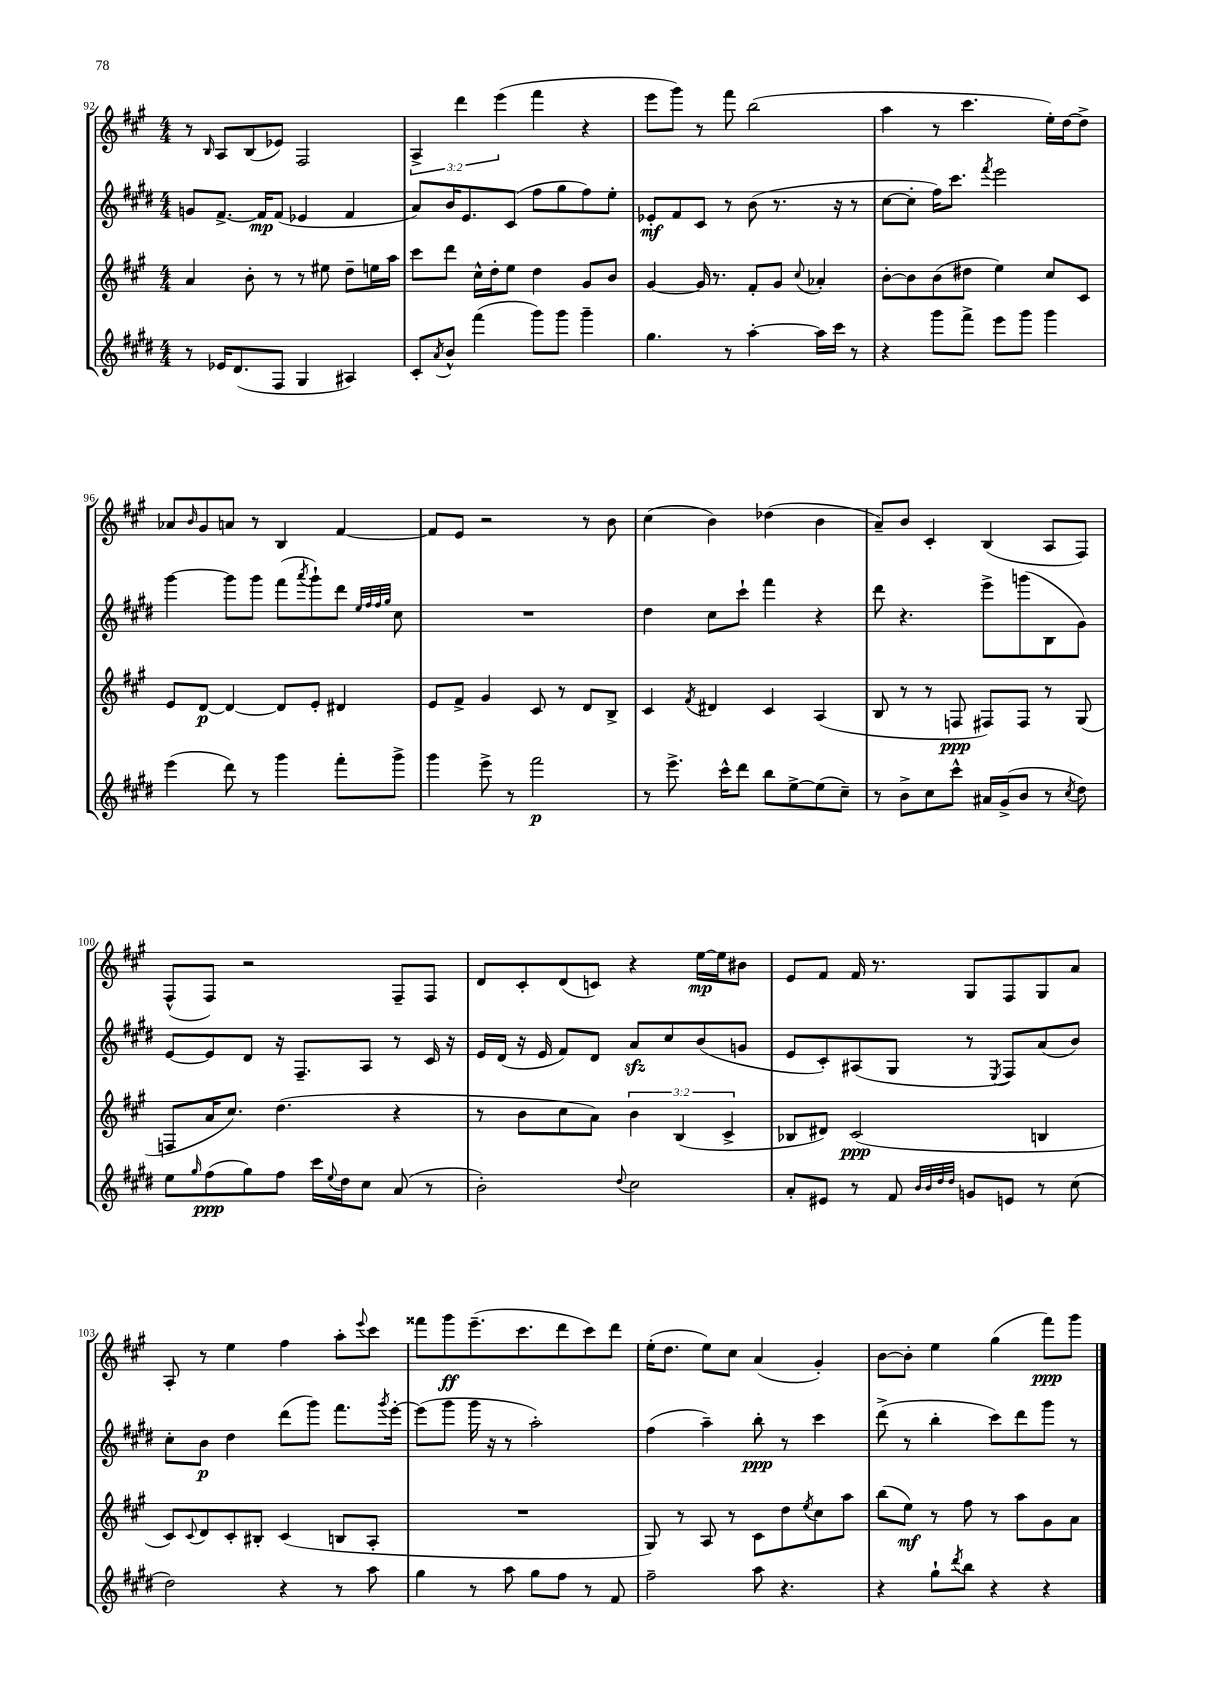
<<
\new StaffGroup <<
\new Staff = "s0" {
    \clef treble \key a \major \numericTimeSignature \time 4/4 \override Staff.TupletNumber.text = #tuplet-number::calc-fraction-text
    r8 \grace { b16 } a8 b8( ees'8) fis2 |
    \tuplet 3/2 { a4-> d'''4 e'''4( } fis'''4 r4 |
    e'''8 gis'''8) r8 fis'''8 b''2( |
    a''4 r8 cis'''4. e''16-.) d''16~ d''8-> |
    aes'8 \grace { b'16 } gis'8 a'8 r8 b4 fis'4~ |
    fis'8 e'8 r2 r8 b'8 |
    cis''4( b'4) des''4( b'4 |
    a'8--) b'8 cis'4-. b4( a8 fis8) |
    fis8-^( fis8) r2 fis8-- fis8 |
    d'8 cis'8-. d'8( c'8) r4 e''16~\mp e''16 bis'8 |
    e'8 fis'8 fis'16 r8. gis8 fis8 gis8 a'8 |
    a8-. r8 e''4 fis''4 a''8-. \appoggiatura { e'''8 } cis'''8 |
    fisis'''8 gis'''8\ff e'''8.--( cis'''8. d'''8 cis'''8) d'''8 |
    e''16-.( d''8. e''8) cis''8 a'4( gis'4-.) |
    b'8~ b'8-. e''4 gis''4( fis'''8\ppp) gis'''8 \bar "|." |
}
\new Staff = "s1" {
    \clef treble \key e \major \numericTimeSignature \time 4/4
    g'8 fis'8.~-> fis'16\mp fis'8( ees'4 fis'4 |
    a'8) b'16 e'8. cis'8( fis''8 gis''8 fis''8) e''8-. |
    ees'8-.\mf fis'8 cis'8 r8 b'8( r8. r16 r8 |
    cis''8~ cis''8-. fis''16) cis'''8. \acciaccatura { fis'''8 } e'''2 |
    gis'''4~ gis'''8 gis'''8 fis'''8( \acciaccatura { a'''8 } gis'''8-!) dis'''8 \grace { e''32 fis''32 fis''32 gis''32 } cis''8 |
    R1 |
    dis''4 cis''8 cis'''8-! fis'''4 r4 |
    dis'''8 r4. e'''8-> g'''8( b8 gis'8) |
    e'8~ e'8 dis'8 r16 fis8.-- a8 r8 cis'16 r16 |
    e'16 dis'16( r16 e'16 fis'8) dis'8 a'8\sfz cis''8 b'8( g'8 |
    e'8 cis'8-.) ais8( gis8 r8 \acciaccatura { e8 } fis8) a'8( b'8) |
    cis''8-. b'8\p dis''4 dis'''8( gis'''8) fis'''8. \acciaccatura { gis'''8 } e'''16~-. |
    e'''8( gis'''8 gis'''16 r16 r8 a''2-.) |
    fis''4( a''4--) b''8-.\ppp r8 cis'''4 |
    dis'''8->( r8 b''4-. cis'''8) dis'''8 gis'''8 r8 \bar "|." |
}
\new Staff = "s2" {
    \clef treble \key a \major \numericTimeSignature \time 4/4 \override Staff.TupletNumber.text = #tuplet-number::calc-fraction-text
    a'4 b'8-. r8 r8 eis''8 d''8-- e''16 a''16 |
    cis'''8 d'''8 cis''16-^ d''16-. e''8 d''4 gis'8 b'8 |
    gis'4~ gis'16 r8. fis'8-. gis'8 \appoggiatura { cis''8 } aes'4-. |
    b'8~-. b'8 b'8( dis''8 e''4) cis''8 cis'8 |
    e'8 d'8~\p d'4~ d'8 e'8-. dis'4 |
    e'8 fis'8-> gis'4 cis'8 r8 d'8 b8-> |
    cis'4 \acciaccatura { fis'8 } dis'4 cis'4 a4( |
    b8 r8 r8 f8\ppp fis8) fis8 r8 gis8( |
    f8 a'16 cis''8.) d''4.( r4 |
    r8 b'8 cis''8 a'8) \tuplet 3/2 { b'4 b4( cis'4-> } |
    bes8 dis'8) cis'2\ppp( b4 |
    cis'8) \appoggiatura { cis'8 } d'8 cis'8-. bis8-. cis'4( b8 a8-. |
    R1 |
    gis8) r8 a8 r8 cis'8 d''8 \acciaccatura { e''8 } cis''8 a''8 |
    b''8( e''8\mf) r8 fis''8 r8 a''8 gis'8 a'8 \bar "|." |
}
\new Staff = "s3" {
    \clef treble \key e \major \numericTimeSignature \time 4/4
    r8 ees'16 dis'8.( fis8 gis4 ais4) |
    cis'8-. \acciaccatura { a'8 } b'8-^ fis'''4( gis'''8) gis'''8 gis'''4-- |
    gis''4. r8 a''4~-. a''16 cis'''16 r8 |
    r4 gis'''8 fis'''8-> e'''8 gis'''8 gis'''4 |
    e'''4( dis'''8) r8 gis'''4 fis'''8-. gis'''8-> |
    gis'''4 e'''8-> r8 fis'''2\p |
    r8 e'''8.-> cis'''16-^ dis'''8 b''8 e''8~-> e''8( cis''8--) |
    r8 b'8-> cis''8 cis'''8-^ ais'16 gis'16->( b'8 r8 \acciaccatura { cis''8 } dis''8) |
    e''8 \grace { gis''16 } fis''8\ppp( gis''8) fis''8 cis'''16 \appoggiatura { e''8 } dis''16 cis''8 a'8( r8 |
    b'2-.) \appoggiatura { dis''8 } cis''2 |
    a'8-. eis'8 r8 fis'8 \grace { b'32 b'32 dis''32 dis''32 } g'8 e'8 r8 cis''8( |
    dis''2) r4 r8 a''8 |
    gis''4 r8 a''8 gis''8 fis''8 r8 fis'8 |
    fis''2-- a''8 r4. |
    r4 gis''8-! \acciaccatura { dis'''8 } b''8 r4 r4 \bar "|." |
}
>>
>>
\layout { \context { \Score currentBarNumber = #92 } }
